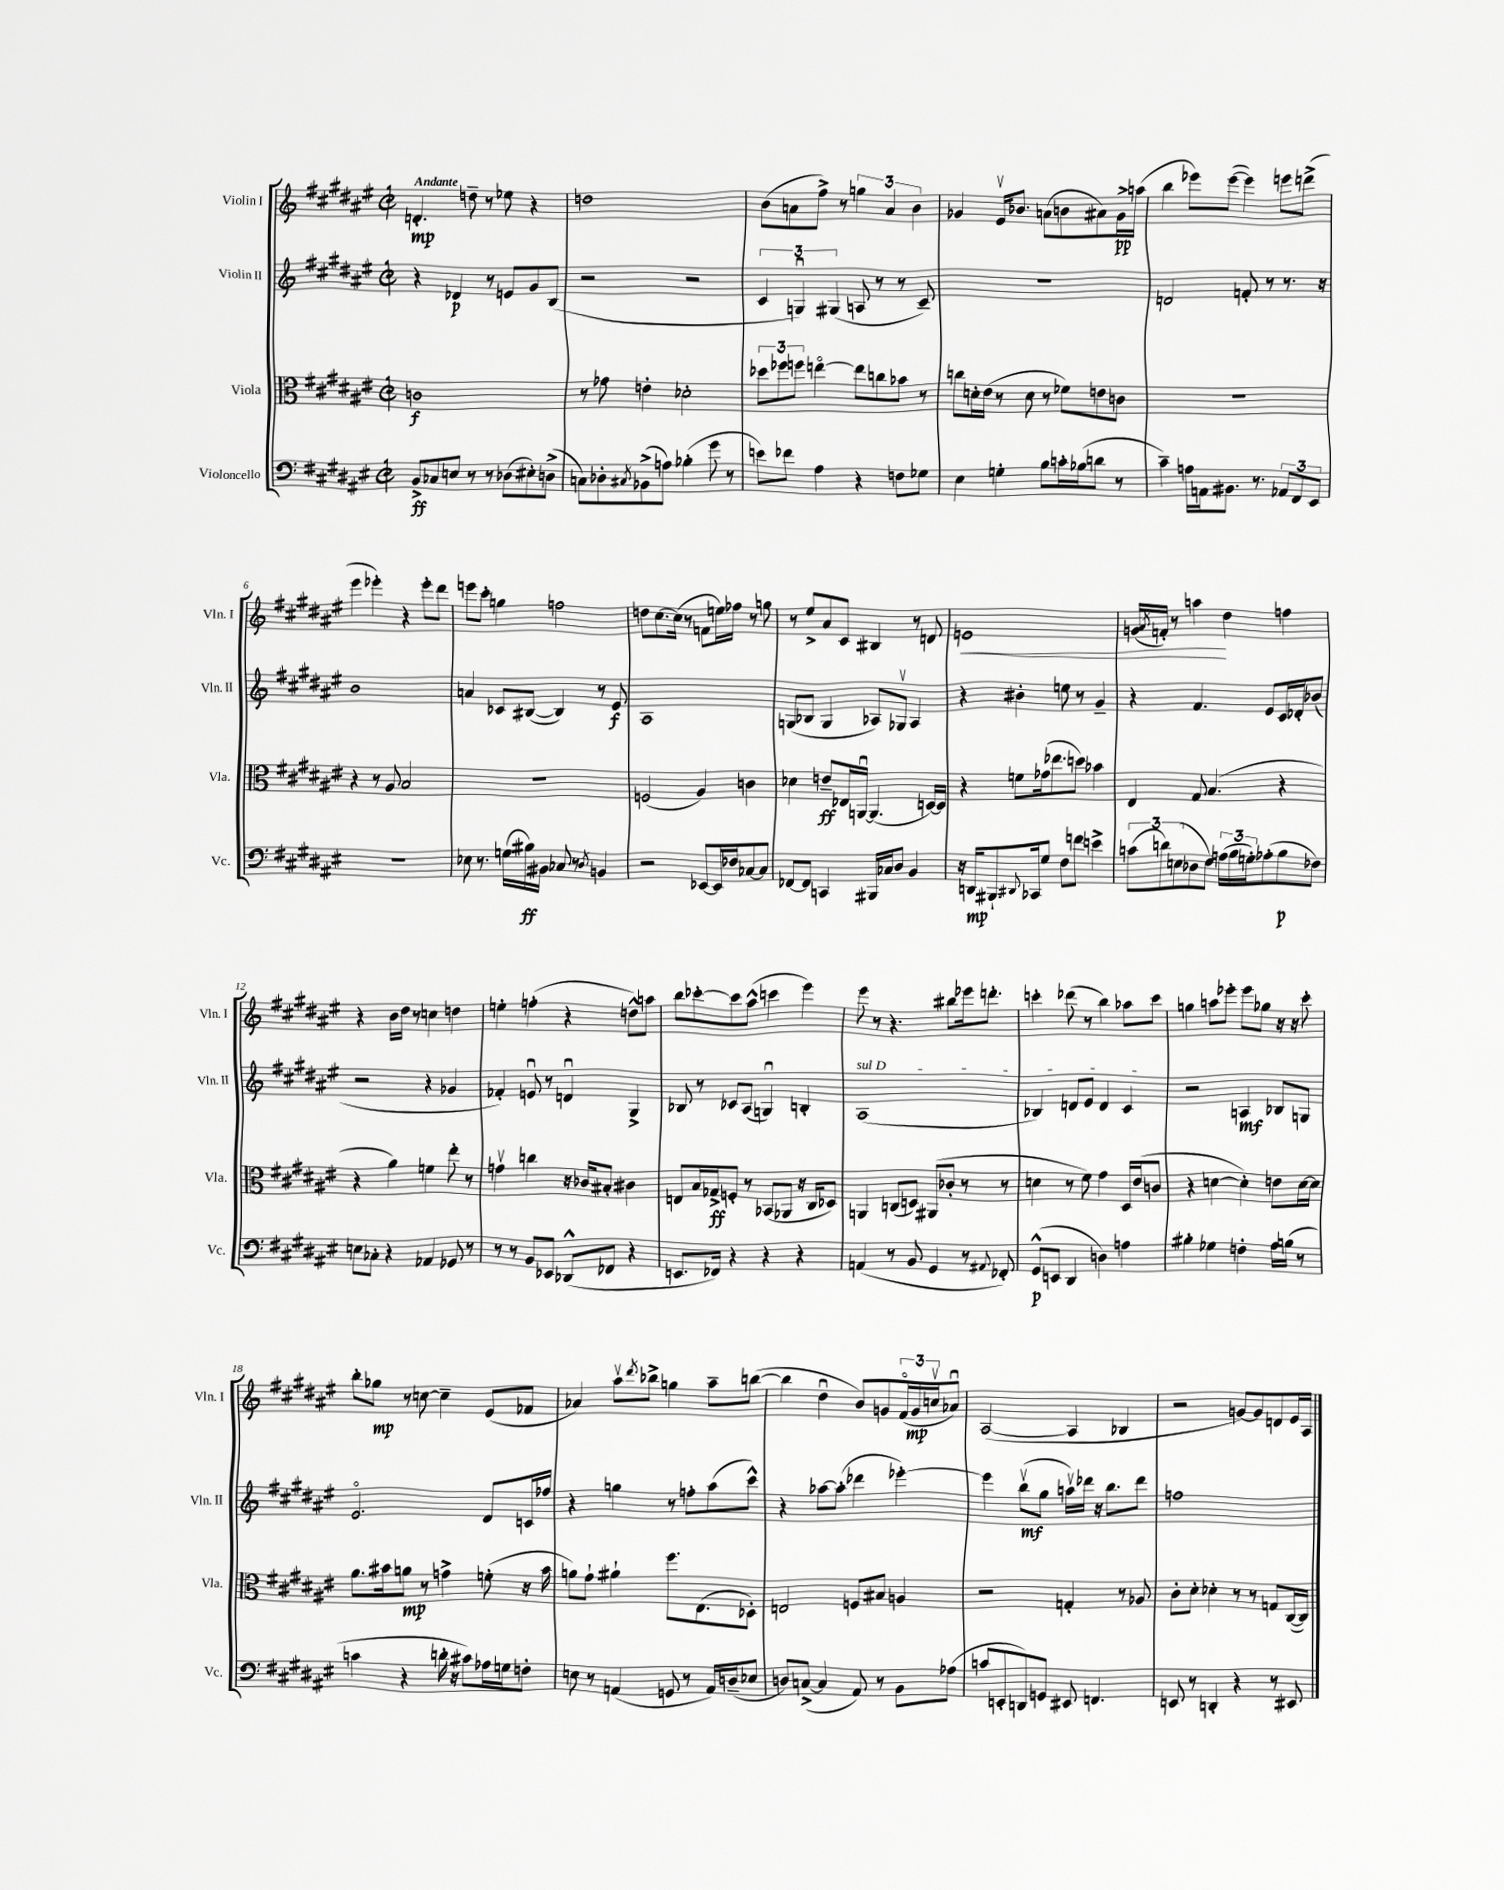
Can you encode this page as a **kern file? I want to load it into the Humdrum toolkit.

**kern	**dynam	**kern	**dynam	**kern	**dynam	**kern	**dynam
*part4	*part4	*part3	*part3	*part2	*part2	*part1	*part1
*staff4	*staff4	*staff3	*staff3	*staff2	*staff2	*staff1	*staff1
*I"Violoncello	*	*I"Viola	*	*I"Violin II	*	*I"Violin I	*
*I'Vc.	*	*I'Vla.	*	*I'Vln. II	*	*I'Vln. I	*
*clefF4	*	*clefC3	*	*clefG2	*	*clefG2	*
*k[f#c#g#d#a#e#]	*	*k[f#c#g#d#a#e#]	*	*k[f#c#g#d#a#e#]	*	*k[f#c#g#d#a#e#]	*
*M2/2	*	*M2/2	*	*M2/2	*	*M2/2	*
*met(c|)	*	*met(c|)	*	*met(c|)	*	*met(c|)	*
=1	=1	=1	=1	=1	=1	=1	=1
!	!	!	!	!	!	!LO:TX:a:B:t=Andante	!
8BB^/L	ff	1cn	f	4r	.	4.dn'/	mp
8C-X/	.	.	.	.	.	.	.
8En/J	.	.	.	4d-X/	p	.	.
8r	.	.	.	.	.	8ddn~\	.
8r	.	.	.	8r	.	8r	.
(8D-X\L	.	.	.	8en/L	.	8ee-X\	.
8E#X'\)	.	.	.	8g#/	.	4r	.
(8Dn^\J	.	.	.	(8B/J	.	.	.
=2	=2	=2	=2	=2	=2	=2	=2
8Cn\L)	.	8r	.	2r	.	1ddn	.
8D-X'\	.	8g-X\	.	.	.	.	.
8qC#X/	.	.	.	.	.	.	.
(8BB-X^\	.	4en'\	.	.	.	.	.
8An\J)	.	.	.	.	.	.	.
(4B-X'\	.	2d-X'\	.	2r	.	.	.
8g#\	.	.	.	.	.	.	.
8r	.	.	.	.	.	.	.
=3	=3	=3	=3	=3	=3	=3	=3
8en\L)	.	12dd-X\L	.	6c#/	.	(8b\L	.
.	.	12ff-X\	.	.	.	.	.
8f-X\J	.	.	.	.	.	8an\	.
.	.	12ffn\J	.	6Gnu/)	.	.	.
4A#\	.	[4een\	.	.	.	8ff#^\J)	.
.	.	.	.	(6G#X/	.	.	.
.	.	.	.	.	.	8r	.
4r	.	8ee\L]	.	8An/	.	6ggn\	.
.	.	8ccn\	.	8r	.	.	.
.	.	.	.	.	.	6a/	.
8Fn\L	.	8b-X\J	.	8r	.	.	.
.	.	.	.	.	.	6b\	.
8G-X\J	.	8r	.	8c#~/)	.	.	.
=4	=4	=4	=4	=4	=4	=4	=4
4E#\	.	8ccn\L	.	1r	.	4g-X/	.
.	.	16dn'\L	.	.	.	.	.
.	.	(16e#\JJ	.	.	.	.	.
4Gn'\	.	8r	.	.	.	16e#v/KL	.
.	.	.	.	.	.	8.b-X/J	.
.	.	8d\	.	.	.	.	.
8B\L	.	8r	.	.	.	(8an\L	.
16cn'\L	.	8f-X\L)	.	.	.	8bn\	.
(16B-X\J	.	.	.	.	.	.	.
8dn\J	.	8en\	.	.	.	8a#X\)	.
8r	.	8cn\J	.	.	.	16g-^\L	pp
.	.	.	.	.	.	(16aan\JJ	.
=5	=5	=5	=5	=5	=5	=5	=5
4c#~\)	.	1r	.	2dn/	.	4bb\	.
16An\LL	.	.	.	.	.	8eee-X\L)	.
16AAn\J	.	.	.	.	.	.	.
8.BB#X\J	.	.	.	.	.	([8eee-\J	.
.	.	.	.	8fn'/	.	4eee-\])	.
8.r	.	.	.	.	.	.	.
.	.	.	.	8r	.	.	.
12AA-X/L	.	.	.	8.r	.	8eeen\L	.
12FF#/	.	.	.	.	.	.	.
.	.	.	.	.	.	(8dddn^\J	.
12EE#/J	.	.	.	.	.	.	.
.	.	.	.	16r	.	.	.
!!LO:LB:g=z
=6	=6	=6	=6	=6	=6	=6	=6
1r	.	4r	.	1b	.	4eee#\	.
.	.	8r	.	.	.	4eee-X'\)	.
.	.	8A#/	.	.	.	.	.
.	.	2B/	.	.	.	4r	.
.	.	.	.	.	.	8eee-'\L	.
.	.	.	.	.	.	8ddd#\J	.
=7	=7	=7	=7	=7	=7	=7	=7
8E-X\	.	1r	.	4an/	.	8eeen\L	.
8.r	.	.	.	.	.	8ccc#'\J	.
.	.	.	.	8c-X/L	.	4ggn\	.
(16Gn\LL	.	.	.	.	.	.	.
16B#X\)	ff	.	.	([8B#X/J	.	.	.
16BB#X\JJ	.	.	.	.	.	.	.
8C-X/	.	.	.	4B#/])	.	2ffn\	.
8r	.	.	.	.	.	.	.
8qD#/	.	.	.	.	.	.	.
4BBn/	.	.	.	8r	.	.	.
.	.	.	.	8e#/	f	.	.
=8	=8	=8	=8	=8	=8	=8	=8
2r	.	(2Fn/	.	1A#	.	8ddn\L	.
.	.	.	.	.	.	[8.cc#\	.
.	.	.	.	.	.	(16cc#\Jk]	.
.	.	.	.	.	.	8r	.
[8EE-X/L	.	4A#/)	.	.	.	8fn\L	.
16EE-/L]	.	.	.	.	.	16een\L)	.
16F-X/J	.	.	.	.	.	16ff-X\JJ	.
[8C-X/	.	4cn\	.	.	.	8r	.
8C-/J]	.	.	.	.	.	8ggn\	.
=9	=9	=9	=9	=9	=9	=9	=9
[8FF-X/L	.	4d-X\	.	(8Gn/L	.	8r	.
8FF-/J]	.	.	.	8B-X/J	.	8ee#^/L	.
4CCn/	.	8en~/L	ff	4G/	.	8a#/	.
.	.	16E-X/L	.	.	.	8c#/J	.
.	.	[16AAnu/JJ	.	.	.	.	.
16BBB#X/LL	.	(4.AA/]	.	8A-X/L)	.	4B#X/	.
16C-X/J	.	.	.	.	.	.	.
8D#/J	.	.	.	8G-Xv/J	.	.	.
4BB/	.	.	.	4A-/	.	8r	.
.	.	[16Dn/LL)	.	.	.	8dn/	.
.	.	16D/JJ]	.	.	.	.	.
=10	=10	=10	=10	=10	=10	=10	=10
!	!	!	!	!	!	!	!LO:HP:b
16r	.	4r	.	4r	.	1en	<
16DDn/KL	mp	.	.	.	.	.	.
8.BBB#X`/	.	.	.	.	.	.	.
.	.	8fn\L	.	4b#X'\	.	.	.
8qqDD#X/	.	.	.	.	.	.	.
16CC-X/k	.	.	.	.	.	.	.
8G#/J	.	(16g-X\k	.	.	.	.	.
.	.	8.ee-X\	.	.	.	.	.
8F#\L	.	.	.	8een\	.	.	.
8fn\J	.	8ddn\J)	.	8r	.	.	.
4en^\	.	4b-X\	.	4g#~/	.	.	.
=11	=11	=11	=11	=11	=11	=11	=11
(12cn\L	.	4E#/	.	4r	.	(16gn/LL	.
.	.	.	.	.	.	8qa#/	.
.	.	.	.	.	.	16fn'/JJ)	.
12dn\)	.	.	.	.	.	.	.
.	.	.	.	.	.	8r	.
(12En\	.	.	.	.	.	.	.
8D-X\	.	8G#/	.	4.f#/	.	4aan\	.
8F#\J)	.	(4.B/	.	.	.	.	.
(24An\LL	.	.	.	.	.	4dd#\	[
24B\	.	.	.	.	.	.	.
24Gn'\J)	.	.	.	.	.	.	.
(8A-X'\	.	.	.	8e#/L	.	.	.
8B\	p	4r	.	16c#/L	.	4ffn\	.
.	.	.	.	16d-X'/J	.	.	.
8F-X\J)	.	.	.	(8b-X/J	.	.	.
!!LO:LB:g=z
=12	=12	=12	=12	=12	=12	=12	=12
8En\L	.	4r	.	2r	.	4r	.
8C-X'\J	.	.	.	.	.	.	.
4r	.	4a#\)	.	.	.	16b\LL	.
.	.	.	.	.	.	16dd#\JJ	.
.	.	.	.	.	.	8r	.
4AA-X/	.	4fn\	.	4r	.	4ccn\	.
8GG-X/	.	8ee#'\	.	4g-X/	.	4ddn\	.
8r	.	8r	.	.	.	.	.
=13	=13	=13	=13	=13	=13	=13	=13
8r	.	4gnv\	.	4f-X'/)	.	4een'\	.
8r	.	.	.	.	.	.	.
8BB/L	.	4ccn\	.	8enu/	.	(4ffn'\	.
8EE-X/J	.	.	.	8r	.	.	.
(8DD-X^^/L	.	16r	.	4dnu/	.	4r	.
.	.	16c-X/KL	.	.	.	.	.
8FF-X/J	.	8B#X'/J	.	.	.	.	.
4r	.	4c#X\	.	4G#^/	.	8ddn^^\L)	.
.	.	.	.	.	.	8aan\J	.
=14	=14	=14	=14	=14	=14	=14	=14
8.EEn/L	.	8En/L	.	8B-X/	.	8bb\L	.
.	.	16B/L	.	8r	.	[8ccc-X'\	.
16FF-X/Jk)	.	16G-X^/J	ff	.	.	.	.
4r	.	8Fn'/J	.	8c-X/L	.	8ccc-\]	.
.	.	8r	.	(8A#/J	.	(8aa#^^\J	.
4r	.	(8BB-X/L	.	4Gnu/)	.	4cccn\	.
.	.	8AA-X/J	.	.	.	.	.
4r	.	16r	.	4Bn'/	.	4eee#\)	.
.	.	16C#/KL	.	.	.	.	.
.	.	8D-X/J)	.	.	.	.	.
=15	=15	=15	=15	=15	=15	=15	=15
!	!	!	!	!LO:TX:a:i:t=sul D	!	!	!
(4AAn/	.	4AAn/	.	(1A#	.	8eee#\	.
.	.	.	.	.	.	8r	.
8r	.	(8Cn/L	.	.	.	4.r	.
8BB/	.	8Dn/J)	.	.	.	.	.
4GG#/	.	(8AA#X/L	.	.	.	.	.
.	.	8c-X'/J	.	.	.	8bb#X\L	.
8r	.	8r	.	.	.	16eee-X\k	.
.	.	.	.	.	.	8.dddn'\J	.
8qqAA#X/	.	.	.	.	.	.	.
8FF-X'/)	.	8r	.	.	.	.	.
=16	=16	=16	=16	=16	=16	=16	=16
(8GG#^^/L	p	4dn\	.	4B-X/)	.	4cccn'\	.
8EEn/J	.	.	.	.	.	.	.
4DD#/	.	8r	.	8dn/L	.	(8ddd-X\	.
.	.	8f#\)	.	8e#/J	.	8r	.
4Dn\)	.	4g#\	.	4d/	.	4bb\)	.
4An\	.	16D#/LL	.	4c#/	.	8aa-X\L	.
.	.	(16e#/J	.	.	.	.	.
.	.	8cn/J	.	.	.	8ccc\J	.
=17	=17	=17	=17	=17	=17	=17	=17
4B#X'\	.	4r	.	2r	.	4ggn\	.
4G-X\	.	[4dn\	.	.	.	8aan\L	.
.	.	.	.	.	.	8eee-X'\J	.
4Fn'\	.	4d'\])	.	4An/	mf	8eee-\L	.
.	.	.	.	.	.	8gg-X\J	.
16A#\LL	.	8en\L	.	8B-X/L	.	16r	.
(16Bn\JJ	.	.	.	.	.	16r	.
8r	.	[16d\L	.	8Gn/J	.	8ccc#'\	.
.	.	16d\JJ]	.	.	.	.	.
!!LO:LB:g=z
=18	=18	=18	=18	=18	=18	=18	=18
4cn\	.	8.a#\L	.	2.e#/	.	8bb'\L	.
.	.	.	.	.	.	8gg-X\J	mp
.	.	16b#X\k	.	.	.	.	.
4r	.	8an\J	mp	.	.	8r	.
.	.	8r	.	.	.	[8ccn\	.
16dn'\	.	4gn^\	.	.	.	4cc~\]	.
16r	.	.	.	.	.	.	.
8c#X\L)	.	.	.	.	.	.	.
16A-X\L	.	(8fn'\	.	8d#/L	.	(8e#/L	.
16Gn\J	.	.	.	.	.	.	.
8Fn'\J	.	16r	.	16cn/L	.	8f-X/J	.
.	.	16b#\	.	16ff-X/JJ	.	.	.
=19	=19	=19	=19	=19	=19	=19	=19
8En\	.	8an\L)	.	4r	.	4a-X/)	.
8r	.	8g#`\J	.	.	.	.	.
(4AAn/	.	4a#X`\	.	4ggn\	.	8aa#v\L	.
.	.	.	.	.	.	8qddd#/	.
.	.	.	.	.	.	8bb-X^\J	.
8GGn/	.	8.ff#\L	.	8r	.	4ggn\	.
8r	.	.	.	8ffn'\L	.	.	.
.	.	(8.E#\	.	.	.	.	.
16AA/LL)	.	.	.	(8aa#\	.	8aa#~\L	.
(16Dn~/J	.	.	.	.	.	.	.
8E-X/J	.	8D-X'\J)	.	8ccc#^^\J)	.	([8bbn\J	.
=20	=20	=20	=20	=20	=20	=20	=20
8Dn/L)	.	2En/	.	4r	.	4bb\]	.
([8Cn^/J	.	.	.	.	.	.	.
4C/]	.	.	.	[8aa-X\L	.	4dd#u\	.
.	.	.	.	(8aa-'\J]	.	.	.
8AA#/)	.	8Fn/L	.	4ddd-X\	.	8b/L)	.
8r	.	8B#X/J	.	.	.	8gn/	.
8BB\L	.	4An/	.	[4eee-X'\)	.	(24f#/L	.
.	.	.	.	.	.	24g/	mp
.	.	.	.	.	.	24ccnv/J	.
(8A-X\J	.	.	.	.	.	8a-Xu/J)	.
=21	=21	=21	=21	=21	=21	=21	=21
8cn/L	.	2r	.	4eee-\]	.	([2A#/	.
8EEn'/	.	.	.	.	.	.	.
8DDn/)	.	.	.	(8bbv\L	mf	.	.
8GGn/J	.	.	.	8gg#\J	.	.	.
8EE#X/	.	4Gn'/	.	16aanv\LL)	.	4A#/]	.
.	.	.	.	16ddd-X\JJ	.	.	.
4.FFn/	.	.	.	16r	.	.	.
.	.	.	.	8.bb\L	.	.	.
.	.	8r	.	.	.	4B-X/	.
.	.	8A-X/	.	8ddd-\J	.	.	.
=22	=22	=22	=22	=22	=22	=22	=22
8EEn/	.	8c#'\L	.	1ffn	.	2r	.
8r	.	8d#'\J	.	.	.	.	.
4DDn'/	.	4d-X'\	.	.	.	.	.
4r	.	8r	.	.	.	[8gn/L)	.
.	.	8r	.	.	.	8g/]	.
8r	.	8Gn/L	.	.	.	8dn/	.
8EE#X/	.	([16C#/L	.	.	.	16e#/L	.
.	.	16C#/JJ])	.	.	.	16A#/JJ	.
==	==	==	==	==	==	==	==
*-	*-	*-	*-	*-	*-	*-	*-
